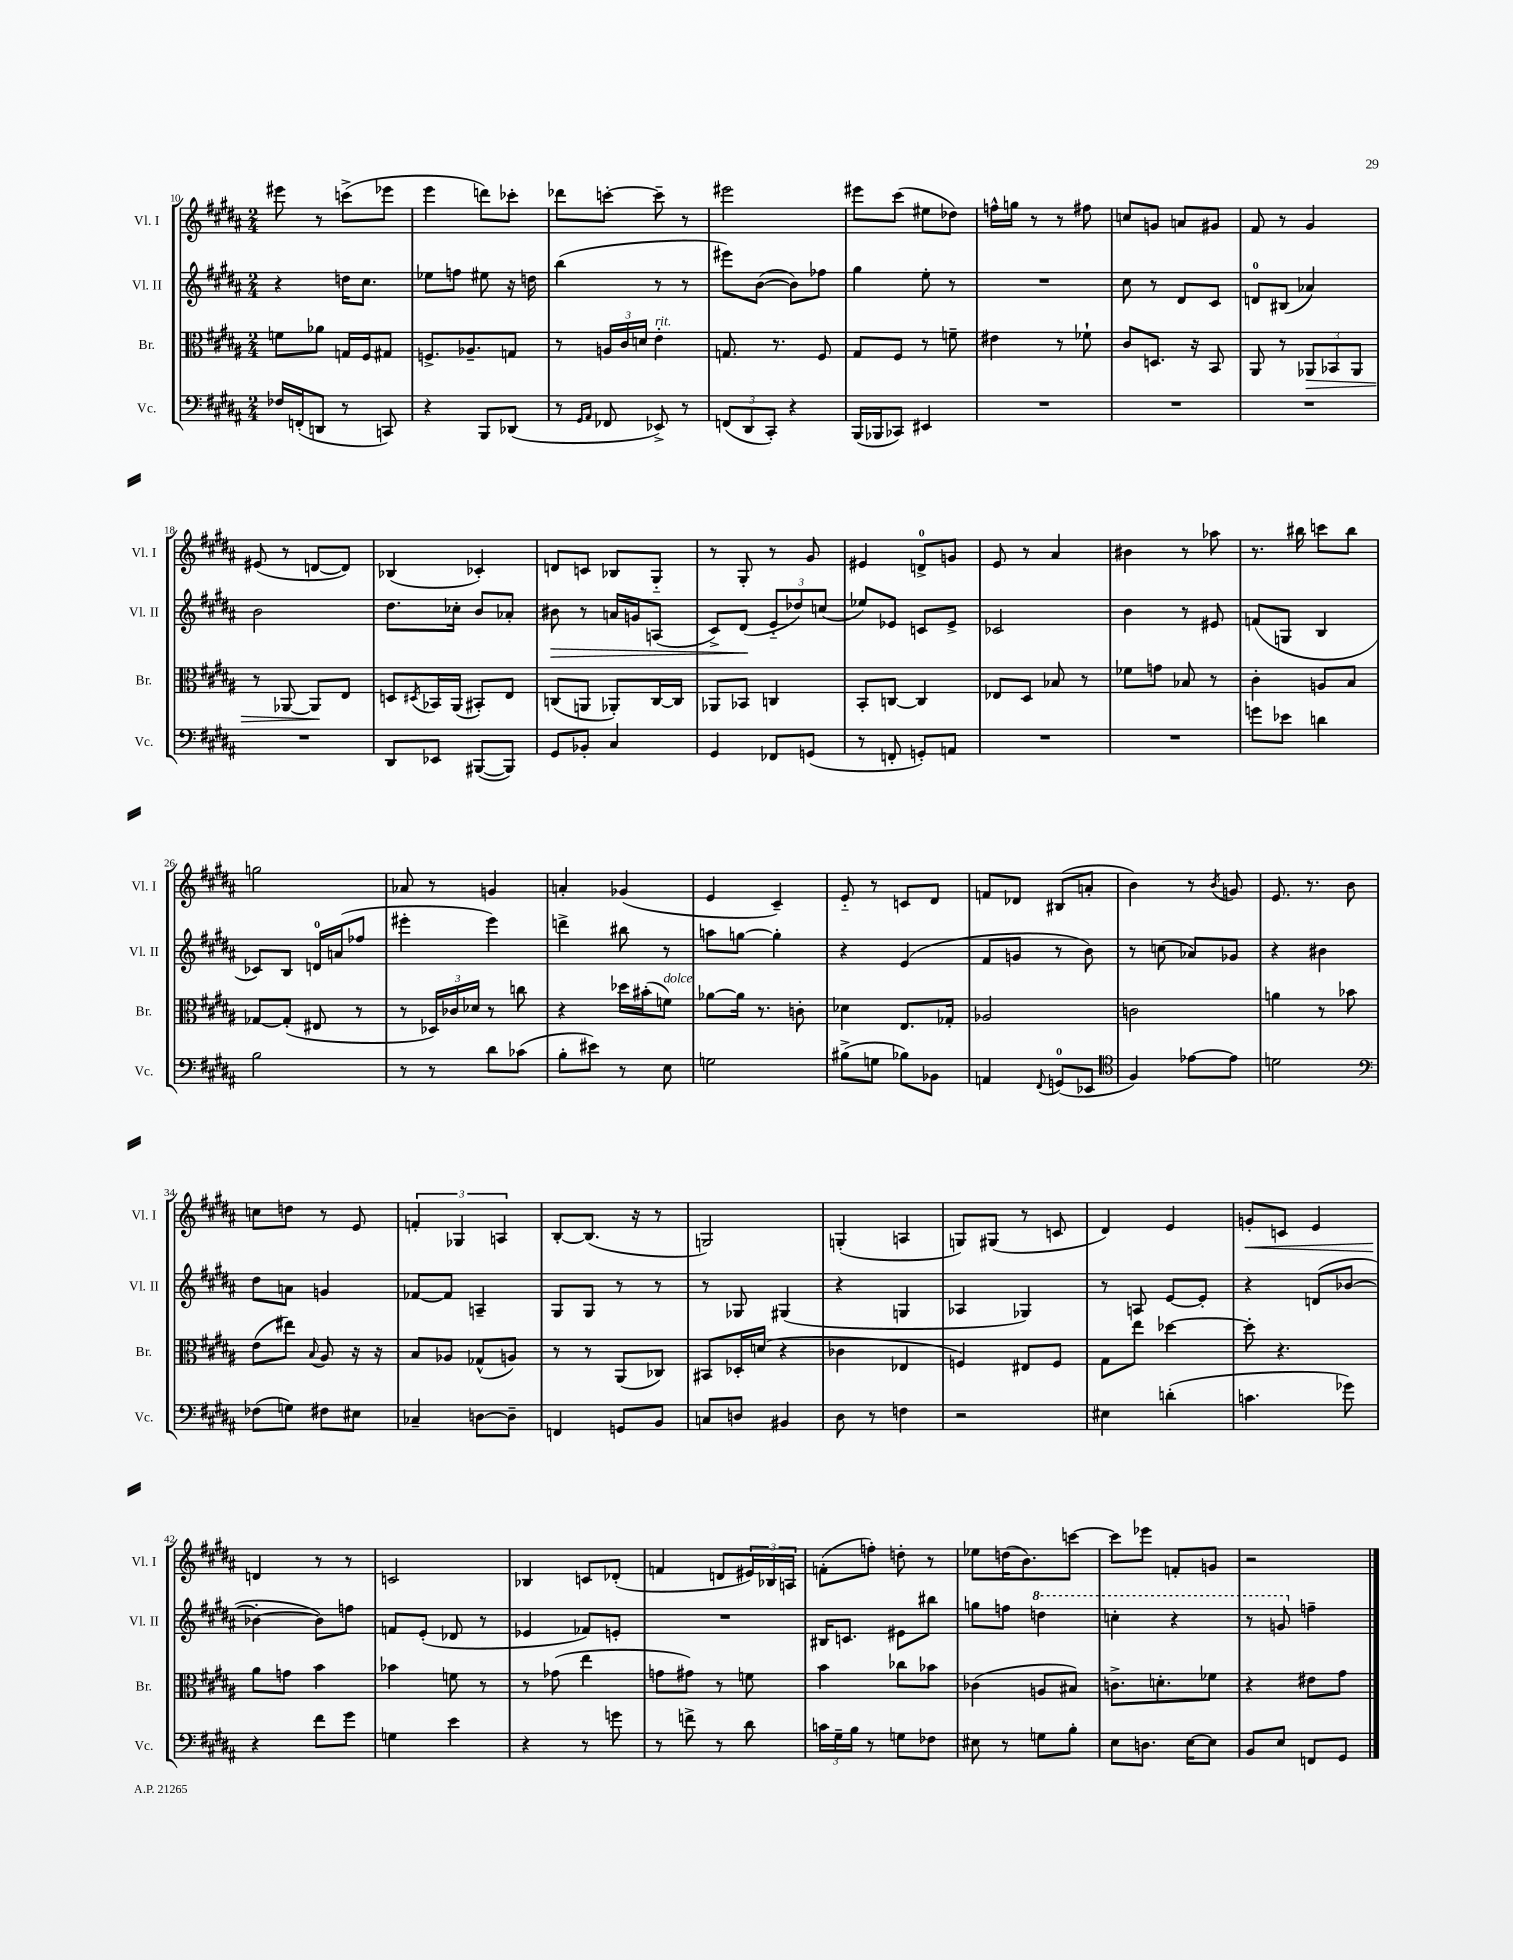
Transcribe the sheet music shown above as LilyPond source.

<<
\new StaffGroup <<
\new Staff = "s0" \with { instrumentName = "Vl. I" shortInstrumentName = "Vl. I" } {
    \clef treble \key b \major \numericTimeSignature \time 2/4
    eis'''8 r8 c'''8->( ees'''8 |
    e'''4 d'''8) ces'''8-. |
    des'''8 c'''8~-. c'''8-- r8 |
    eis'''2 |
    eis'''8 cis'''8( eis''8 des''8) |
    f''16-^ g''16 r8 r8 fis''8 |
    c''8 g'8 a'8 gis'8 |
    fis'8 r8 gis'4 |
    eis'8( r8 d'8~ d'8) |
    bes4( ces'4-.) |
    d'8 c'8 bes8 gis8-_ |
    r8 gis8-. r8 gis'8 |
    eis'4 d'8-0-> g'8 |
    e'8 r8 ais'4 |
    bis'4 r8 aes''8 |
    r8. bis''16 c'''8 bis''8 |
    g''2 |
    aes'8 r8 g'4 |
    a'4-. ges'4( |
    e'4 cis'4--) |
    e'8-_ r8 c'8 dis'8 |
    f'8 des'8 bis8( a'8-. |
    b'4) r8 \acciaccatura { b'8 } g'8 |
    e'8. r8. b'8 |
    c''8 d''8 r8 e'8 |
    \tuplet 3/2 { f'4-. ges4 a4 } |
    b8~-. b8.( r16 r8 |
    g2) |
    g4-.( a4 |
    g8) gis8( r8 c'8 |
    dis'4) e'4 |
    g'8-.\< c'8 e'4 |
    d'4\! r8 r8 |
    c'2 |
    bes4 c'8 des'8-.( |
    f'4 d'8 \tuplet 3/2 { eis'16) bes16 a16 } |
    f'8-.( f''8-.) d''8-. r8 |
    ees''8 d''16( b'8.) c'''8~ |
    c'''8 ees'''8 f'8-. g'8 |
    r2 \bar "|." |
}
\new Staff = "s1" \with { instrumentName = "Vl. II" shortInstrumentName = "Vl. II" } {
    \clef treble \key b \major \numericTimeSignature \time 2/4
    r4 d''16 cis''8. |
    ees''8 f''8 eis''8 r16 d''16 |
    b''4( r8 r8 |
    eis'''8) b'8~( b'8) fes''8 |
    gis''4 e''8-. r8 |
    R2 |
    cis''8 r8 dis'8 cis'8 |
    d'8-0 bis8( aes'4) |
    b'2 |
    dis''8. ces''16-. b'8 aes'8-. |
    bis'8\> r8 a'16 g'16 a8( |
    cis'8->) dis'8\!( \tuplet 3/2 { e'8-_ des''8) c''8( } |
    ees''8) ees'8 c'8 ees'8-> |
    ces'2 |
    b'4 r8 eis'8 |
    f'8( g8 b4 |
    ces'8) b8 d'16-0 a'16( fes''8 |
    eis'''4-. eis'''4) |
    d'''4-> bis''8 r8 |
    a''8 g''8~ g''4-. |
    r4 e'4( |
    fis'8 g'8 r8 b'8) |
    r8 c''8( aes'8) ges'8 |
    r4 bis'4 |
    dis''8 a'8 g'4 |
    fes'8~ fes'8 a4-- |
    gis8 gis8 r8 r8 |
    r8 ges8 gis4( |
    r4 g4 |
    aes4 ges4) |
    r8 a8 e'8~ e'8-. |
    r4 d'8( bes'8~ |
    bes'4~-. bes'8) f''8 |
    f'8 e'8-.( des'8 r8 |
    ees'4 fes'8) e'8-. |
    R2 |
    bis16 c'8. eis'8 bis''8 |
    g''8 f''8 \ottava #1 d'''4 |
    c'''4-. r4 |
    r8 g''8 \ottava #0 f''4-- \bar "|." |
}
\new Staff = "s2" \with { instrumentName = "Br." shortInstrumentName = "Br." } {
    \clef alto \key b \major \numericTimeSignature \time 2/4
    f'8 aes'8 g16 fis16 gis8 |
    f8.-> aes8.-- g8 |
    r8 \tuplet 3/2 { a16 cis'16 d'16 } e'4-.^\markup { \italic "rit." } |
    g8. r8. fis8 |
    gis8 fis8 r8 f'8-- |
    eis'4 r8 fes'8-! |
    cis'8 d8. r16 b,8 |
    ais,8 r8 \tuplet 3/2 { aes,8\> bes,8 aes,8 } |
    r8 aes,8~ aes,8\! e8 |
    d8 \acciaccatura { dis8 } bes,16 ais,16( bis,8-.) e8 |
    c8( a,8 aes,8-.) c16~ c16 |
    aes,8 bes,8 c4 |
    b,8-. c8~ c4 |
    ees8 dis8 bes8 r8 |
    fes'8 g'8 bes8 r8 |
    cis'4-. a8 b8 |
    ges8~ ges8-.( eis8 r8 |
    r8 \tuplet 3/2 { des16) ces'16 des'16 } r8 c''8 |
    r4 des''16 bis'16-.( f'8^\markup { \italic "dolce" }) |
    aes'8~ aes'16 r8. c'8-. |
    des'4 e8. ges16-. |
    aes2 |
    c'2 |
    a'4 r8 bes'8 |
    e'8( eis''8) \appoggiatura { b8 } ais8 r16 r16 |
    b8 aes8 ges8-^( a8) |
    r8 r8 ais,8( ces8) |
    bis,8 des16-. d'16( r4 |
    ces'4 ees4 |
    f4) eis8 f8 |
    gis8 e''8 des''4~ |
    des''8-. r4. |
    ais'8 g'8 b'4 |
    bes'4 f'8 r8 |
    r8 ges'8( e''4 |
    g'8 gis'8) r8 f'8 |
    b'4 ces''8 bes'8 |
    ces'4( a8 bis8) |
    c'8.-> d'8.-. fes'8 |
    r4 eis'8 gis'8 \bar "|." |
}
\new Staff = "s3" \with { instrumentName = "Vc." shortInstrumentName = "Vc." } {
    \clef bass \key b \major \numericTimeSignature \time 2/4
    fes16 f,16-.( d,8 r8 c,8) |
    r4 b,,8 des,8( |
    r8 \grace { gis,16 ais,16 } fes,8 ees,8->) r8 |
    \tuplet 3/2 { f,8( dis,8 cis,8-.) } r4 |
    b,,16( bes,,16 ces,8) eis,4 |
    R2 |
    R2 |
    R2 |
    R2 |
    dis,8 ees,8 bis,,8~( bis,,8) |
    gis,8 bes,8-. cis4 |
    gis,4 fes,8 g,8( |
    r8 f,8-. g,8-.) a,8 |
    R2 |
    R2 |
    g'8 ees'8 d'4 |
    b2 |
    r8 r8 dis'8 ces'8( |
    b8-. eis'8) r8 e8 |
    g2 |
    bis8->( g8 bes8) bes,8 |
    a,4 \appoggiatura { fis,8 } g,8-0( ees,8 |
    \clef tenor fis4) ees'8~ ees'8 |
    d'2 |
    \clef bass fes8( g8) fis8 eis8 |
    ces4-- d8~ d8-- |
    f,4 g,8 b,8 |
    c8 d8 bis,4 |
    dis8 r8 f4 |
    r2 |
    eis4 d'4-.( |
    c'4. ges'8) |
    r4 fis'8 gis'8 |
    g4 e'4 |
    r4 r8 g'8 |
    r8 f'8-> r8 dis'8 |
    \tuplet 3/2 { c'16 gis16-- b16 } r8 g8 fes8 |
    eis8 r8 g8 b8-. |
    e8 d8. e16~ e8 |
    b,8 e8 f,8 gis,8 \bar "|." |
}
>>
>>
\layout { \context { \Score currentBarNumber = #10 } }
